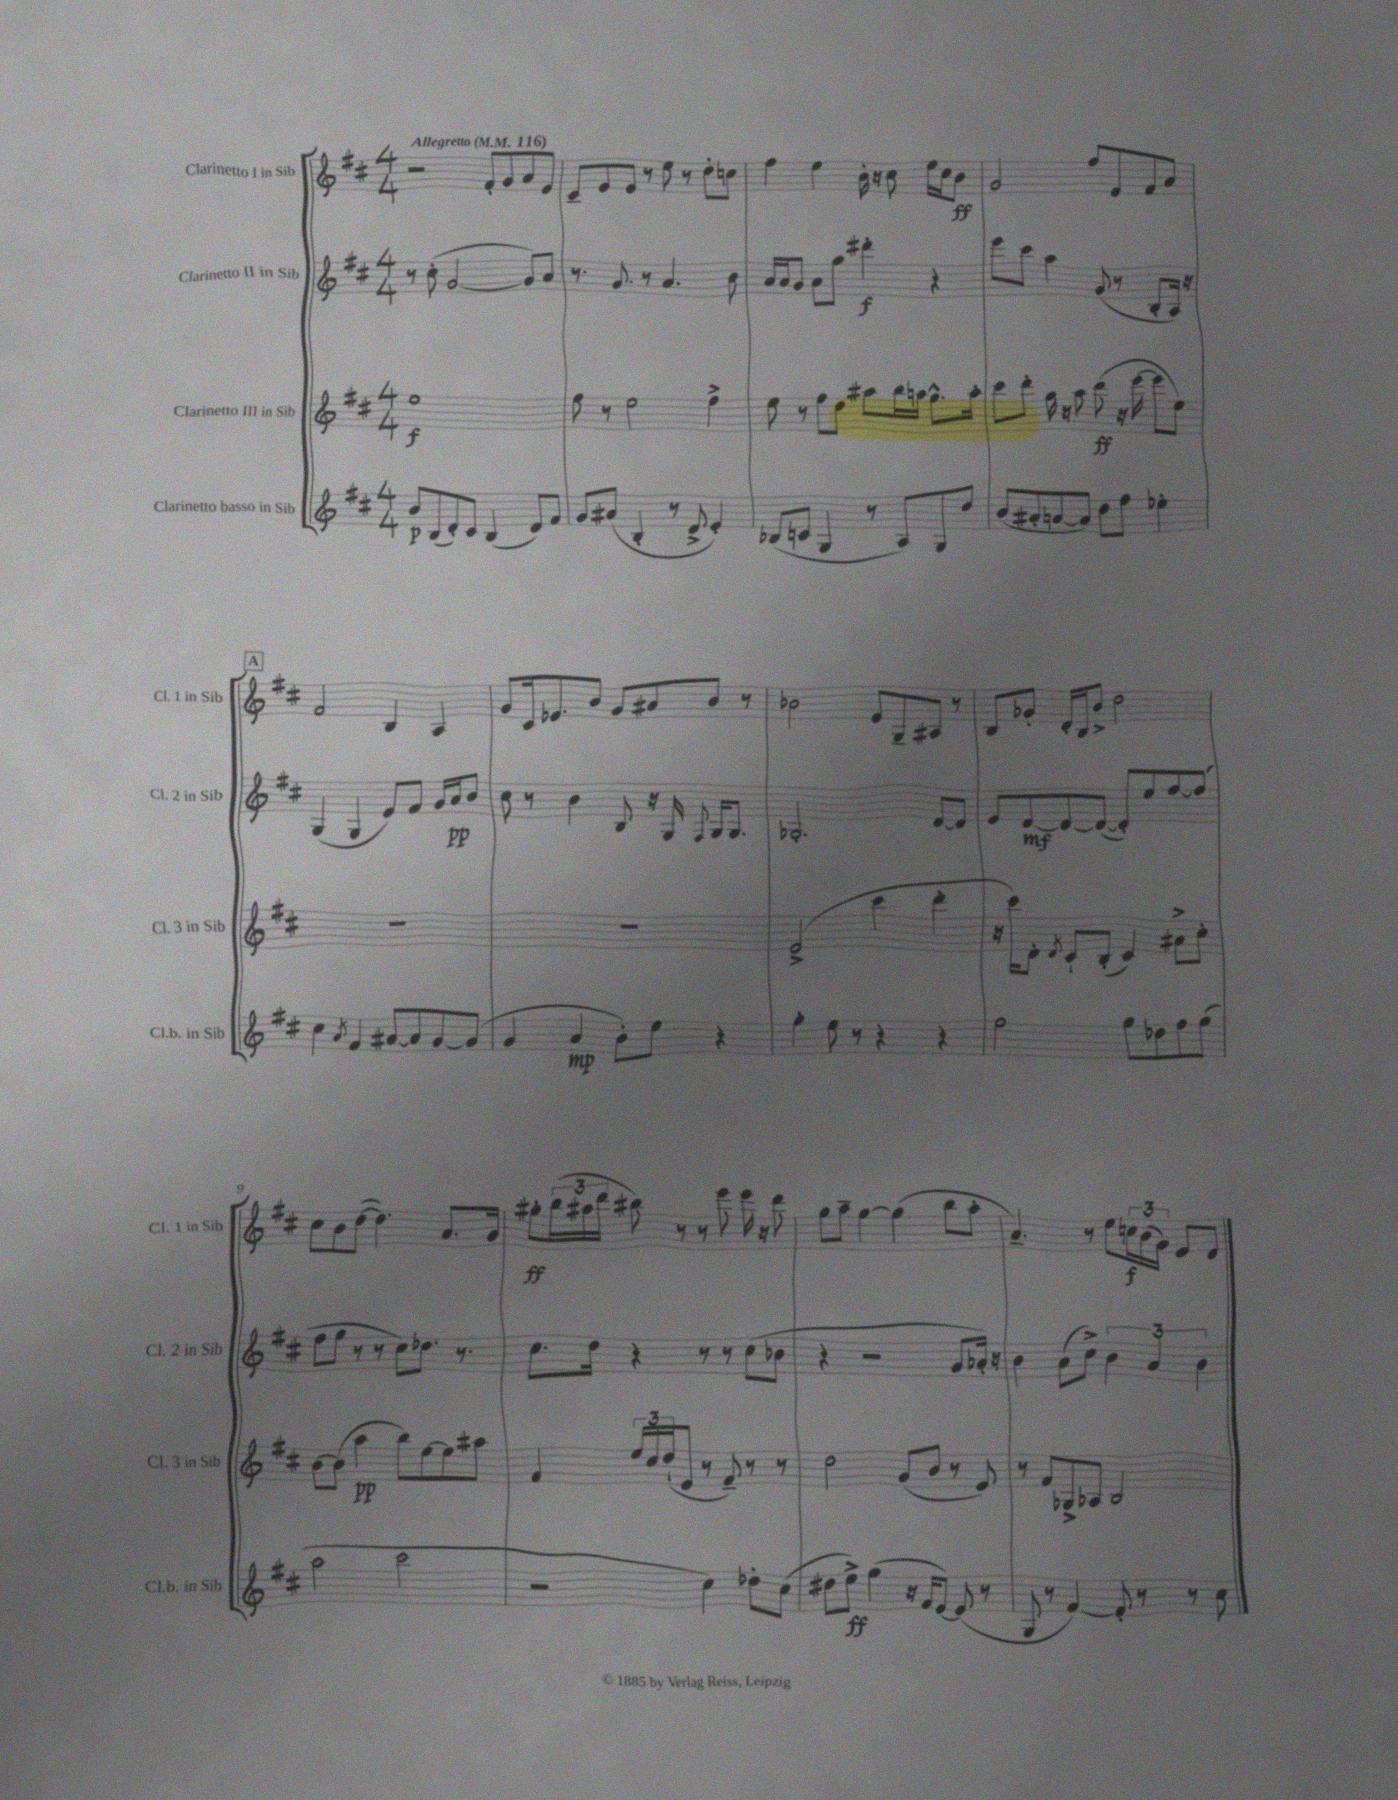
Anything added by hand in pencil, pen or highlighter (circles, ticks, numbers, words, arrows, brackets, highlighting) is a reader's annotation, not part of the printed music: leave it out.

**kern	**dynam	**kern	**dynam	**kern	**dynam	**kern	**dynam
*part4	*part4	*part3	*part3	*part2	*part2	*part1	*part1
*staff4	*staff4	*staff3	*staff3	*staff2	*staff2	*staff1	*staff1
*I"Clarinetto basso in Sib	*	*I"Clarinetto III in Sib	*	*I"Clarinetto II in Sib	*	*I"Clarinetto I in Sib	*
*I'Cl.b. in Sib	*	*I'Cl. 3 in Sib	*	*I'Cl. 2 in Sib	*	*I'Cl. 1 in Sib	*
*clefG2	*	*clefG2	*	*clefG2	*	*clefG2	*
*k[f#c#]	*	*k[f#c#]	*	*k[f#c#]	*	*k[f#c#]	*
*M4/4	*	*M4/4	*	*M4/4	*	*M4/4	*
*MM116	*	*MM116	*	*MM116	*	*MM116	*
=1	=1	=1	=1	=1	=1	=1	=1
!	!	!	!	!	!	!LO:TX:a:B:t=Allegretto	!
8b/L	p	1ee	f	8r	.	2r	.
(8B/	.	.	.	(8cc#'\	.	.	.
8d'/)	.	.	.	[2g/	.	.	.
8c#/J	.	.	.	.	.	.	.
(4B/	.	.	.	.	.	8f#'/L	.
.	.	.	.	.	.	8g/	.
8d/L)	.	.	.	8g/L])	.	8a/	.
8f#/J	.	.	.	8a/J	.	8e/J	.
=2	=2	=2	=2	=2	=2	=2	=2
8g/L	.	8ff#\	.	8.r	.	8c#~/L	.
(8a#X/J	.	8r	.	.	.	8e/	.
.	.	.	.	8.g/	.	.	.
4B'/	.	2ee\	.	.	.	8e/J	.
.	.	.	.	8r	.	8r	.
8r	.	.	.	4.a/	.	8ee\	.
8d^/	.	.	.	.	.	8r	.
4e'/)	.	4ff#^\	.	.	.	8dd'\L	.
.	.	.	.	8b\	.	8ccn\J	.
=3	=3	=3	=3	=3	=3	=3	=3
(8B-X/L	.	8ee\	.	16a/LL	.	4ff#\	.
.	.	.	.	16a/J	.	.	.
8cn/J	.	8r	.	8g/J	.	.	.
4G/	.	8ff#\L	.	8a\L	.	4ee\	.
.	.	8dd\J	.	8gg\J	.	.	.
8r	.	8aa#X\L	.	4ddd#X'\	f	16b'\	.
.	.	.	.	.	.	16r	.
8A/L)	.	16bb\L	.	.	.	8cc#\	.
.	.	16aan\JJ	.	.	.	.	.
8G/	.	8.gg^^\L	.	4r	.	16ee\LL	.
.	.	.	.	.	.	16cc#\J	.
8dd/J	.	.	.	.	.	8b\J	ff
.	.	16aa'\Jk	.	.	.	.	.
=4	=4	=4	=4	=4	=4	=4	=4
(8b/L	.	8ccc#\L	.	8eee\L	.	2g/	.
8a#X'/	.	8ddd'\J	.	8ccc#\J	.	.	.
[8an/	.	16gg\	.	4aa\	.	.	.
.	.	16r	.	.	.	.	.
8a/J])	.	8aa\	.	.	.	.	.
8dd\L	.	(8ddd\	ff	(8g/	.	8ff#/L	.
8ff#\J	.	16r	.	8r	.	8e/	.
.	.	[16eee\	.	.	.	.	.
4ee-X'\	.	8eee\L]	.	8B'/L	.	8f#/	.
.	.	8ee\J)	.	16A/Jk)	.	8a/J	.
.	.	.	.	16r	.	.	.
!!LO:LB:g=z
!!LO:REH:place=s1:t=A
=5	=5	=5	=5	=5	=5	=5	=5
4cc#\	.	1r	.	(4G/	.	2f#/	.
8qa/	.	.	.	.	.	.	.
4f#/	.	.	.	4G/	.	.	.
[8a#X/L	.	.	.	8e/L)	.	4B/	.
8a#/]	.	.	.	8f#/J	.	.	.
[8g/	.	.	.	16g/LL	.	4A/	.
.	.	.	.	16a/J	pp	.	.
(8g/J]	.	.	.	8b/J	.	.	.
=6	=6	=6	=6	=6	=6	=6	=6
4g/	.	1r	.	8cc#\	.	8g/L	.
.	.	.	.	8r	.	16c#/k	.
.	.	.	.	.	.	8.e-X/	.
4a/	mp	.	.	4b\	.	.	.
.	.	.	.	.	.	8b/J	.
8b'\L)	.	.	.	8B/	.	8g/L	.
8ee\J	.	.	.	16r	.	8a#X/	.
.	.	.	.	16G/	.	.	.
.	.	.	.	8qqF#/	.	.	.
4r	.	.	.	16G/KL	.	8b/J	.
.	.	.	.	8.G/J	.	.	.
.	.	.	.	.	.	8r	.
=7	=7	=7	=7	=7	=7	=7	=7
4gg'\	.	(2e^/	.	2.G-X'/	.	2b-X\	.
8ee\	.	.	.	.	.	.	.
8r	.	.	.	.	.	.	.
4r	.	4ccc#\	.	.	.	8e/L	.
.	.	.	.	.	.	8G~/	.
4r	.	4ddd'\	.	[8d/L	.	8A#X/J	.
.	.	.	.	8d/J]	.	8r	.
=8	=8	=8	=8	=8	=8	=8	=8
2ff#\	.	16r	.	8e/L	.	8B/L	.
.	.	16ccc#\KL)	.	.	.	.	.
.	.	8d'\J	.	[8d/	mf	8g-X'/J	.
.	.	8qd/	.	.	.	.	.
.	.	8c#`/L	.	8d/_	.	16d'/LL	.
.	.	.	.	.	.	16B/J	.
.	.	(8B'/J	.	(8d/J_	.	8b^/J	.
8gg\L	.	4c#/)	.	8d'/L])	.	2dd\	.
8dd-X\	.	.	.	8ee/	.	.	.
8ff#\	.	8a#X^\L	.	[8ff#/	.	.	.
(8gg\J	.	8cc#'\J	.	(8ff#/J]	.	.	.
!!LO:LB:g=z
=9	=9	=9	=9	=9	=9	=9	=9
2aa\	.	[8b\L	.	8ff#\L	.	8cc#\L	.
.	.	(8b\J]	.	8gg\J	.	8b\	.
.	.	4aa\	pp	8r	.	([8dd\J	.
.	.	.	.	8r	.	4.dd\])	.
2ccc#\	.	8bb\L)	.	8cc#\L)	.	.	.
.	.	[8ee\	.	8.dd-X\J	.	.	.
.	.	8ee\]	.	.	.	8.a/L	.
.	.	.	.	8.r	.	.	.
.	.	8aa#X\J	.	.	.	.	.
.	.	.	.	.	.	16g/Jk	.
=10	=10	=10	=10	=10	=10	=10	=10
2r	.	4f#/	.	8.cc#\L	.	8gg#X'\L	ff
.	.	.	.	.	.	(24bb\L	.
.	.	.	.	.	.	24aa#X\	.
.	.	.	.	16dd\Jk	.	.	.
.	.	.	.	.	.	24ddd\JJ	.
.	.	24ee/LL	.	4r	.	8bb#X\)	.
.	.	24cc#/	.	.	.	.	.
.	.	(24dd`/J	.	.	.	.	.
.	.	8e/J	.	.	.	8r	.
4cc#\)	.	8r	.	8r	.	8r	.
.	.	8f#~/)	.	8r	.	8eee\	.
8dd-X'\L	.	8r	.	(8cc#\L	.	16eee\	.
.	.	.	.	.	.	16r	.
(8cc#\J	.	8r	.	8b-X\J	.	8ddd\	.
=11	=11	=11	=11	=11	=11	=11	=11
8dd#X\L	.	2dd\	.	4r	.	8gg\L	.
8ee^\J)	ff	.	.	.	.	8aa~\J	.
(4gg\	.	.	.	2r	.	[4gg\	.
16r	.	(8g/L	.	.	.	(4gg\]	.
16f#/KL	.	.	.	.	.	.	.
[8e/J)	.	8b/J	.	.	.	.	.
(8e/]	.	8r	.	8g/L	.	8bb\L	.
8r	.	8e/)	.	16a-X'/Jk)	.	8aa'\J	.
.	.	.	.	16r	.	.	.
=12	=12	=12	=12	=12	=12	=12	=12
8G/	.	8r	.	4b\	.	4.a~/)	.
8r	.	8f#/L	.	.	.	.	.
[4f#/)	.	8G-X^/	.	(8a\L	.	.	.
.	.	8A-X/J	.	8cc#^\J)	.	8r	.
8f#'/]	.	2B/	.	6b\	.	8ee\L	.
8r	.	.	.	.	.	24ccn\L	f
.	.	.	.	6a/	.	(24b\	.
.	.	.	.	.	.	24g\JJ)	.
8r	.	.	.	.	.	8e/L	.
.	.	.	.	6b\	.	.	.
8cc#\	.	.	.	.	.	8d/J	.
==	==	==	==	==	==	==	==
*-	*-	*-	*-	*-	*-	*-	*-
